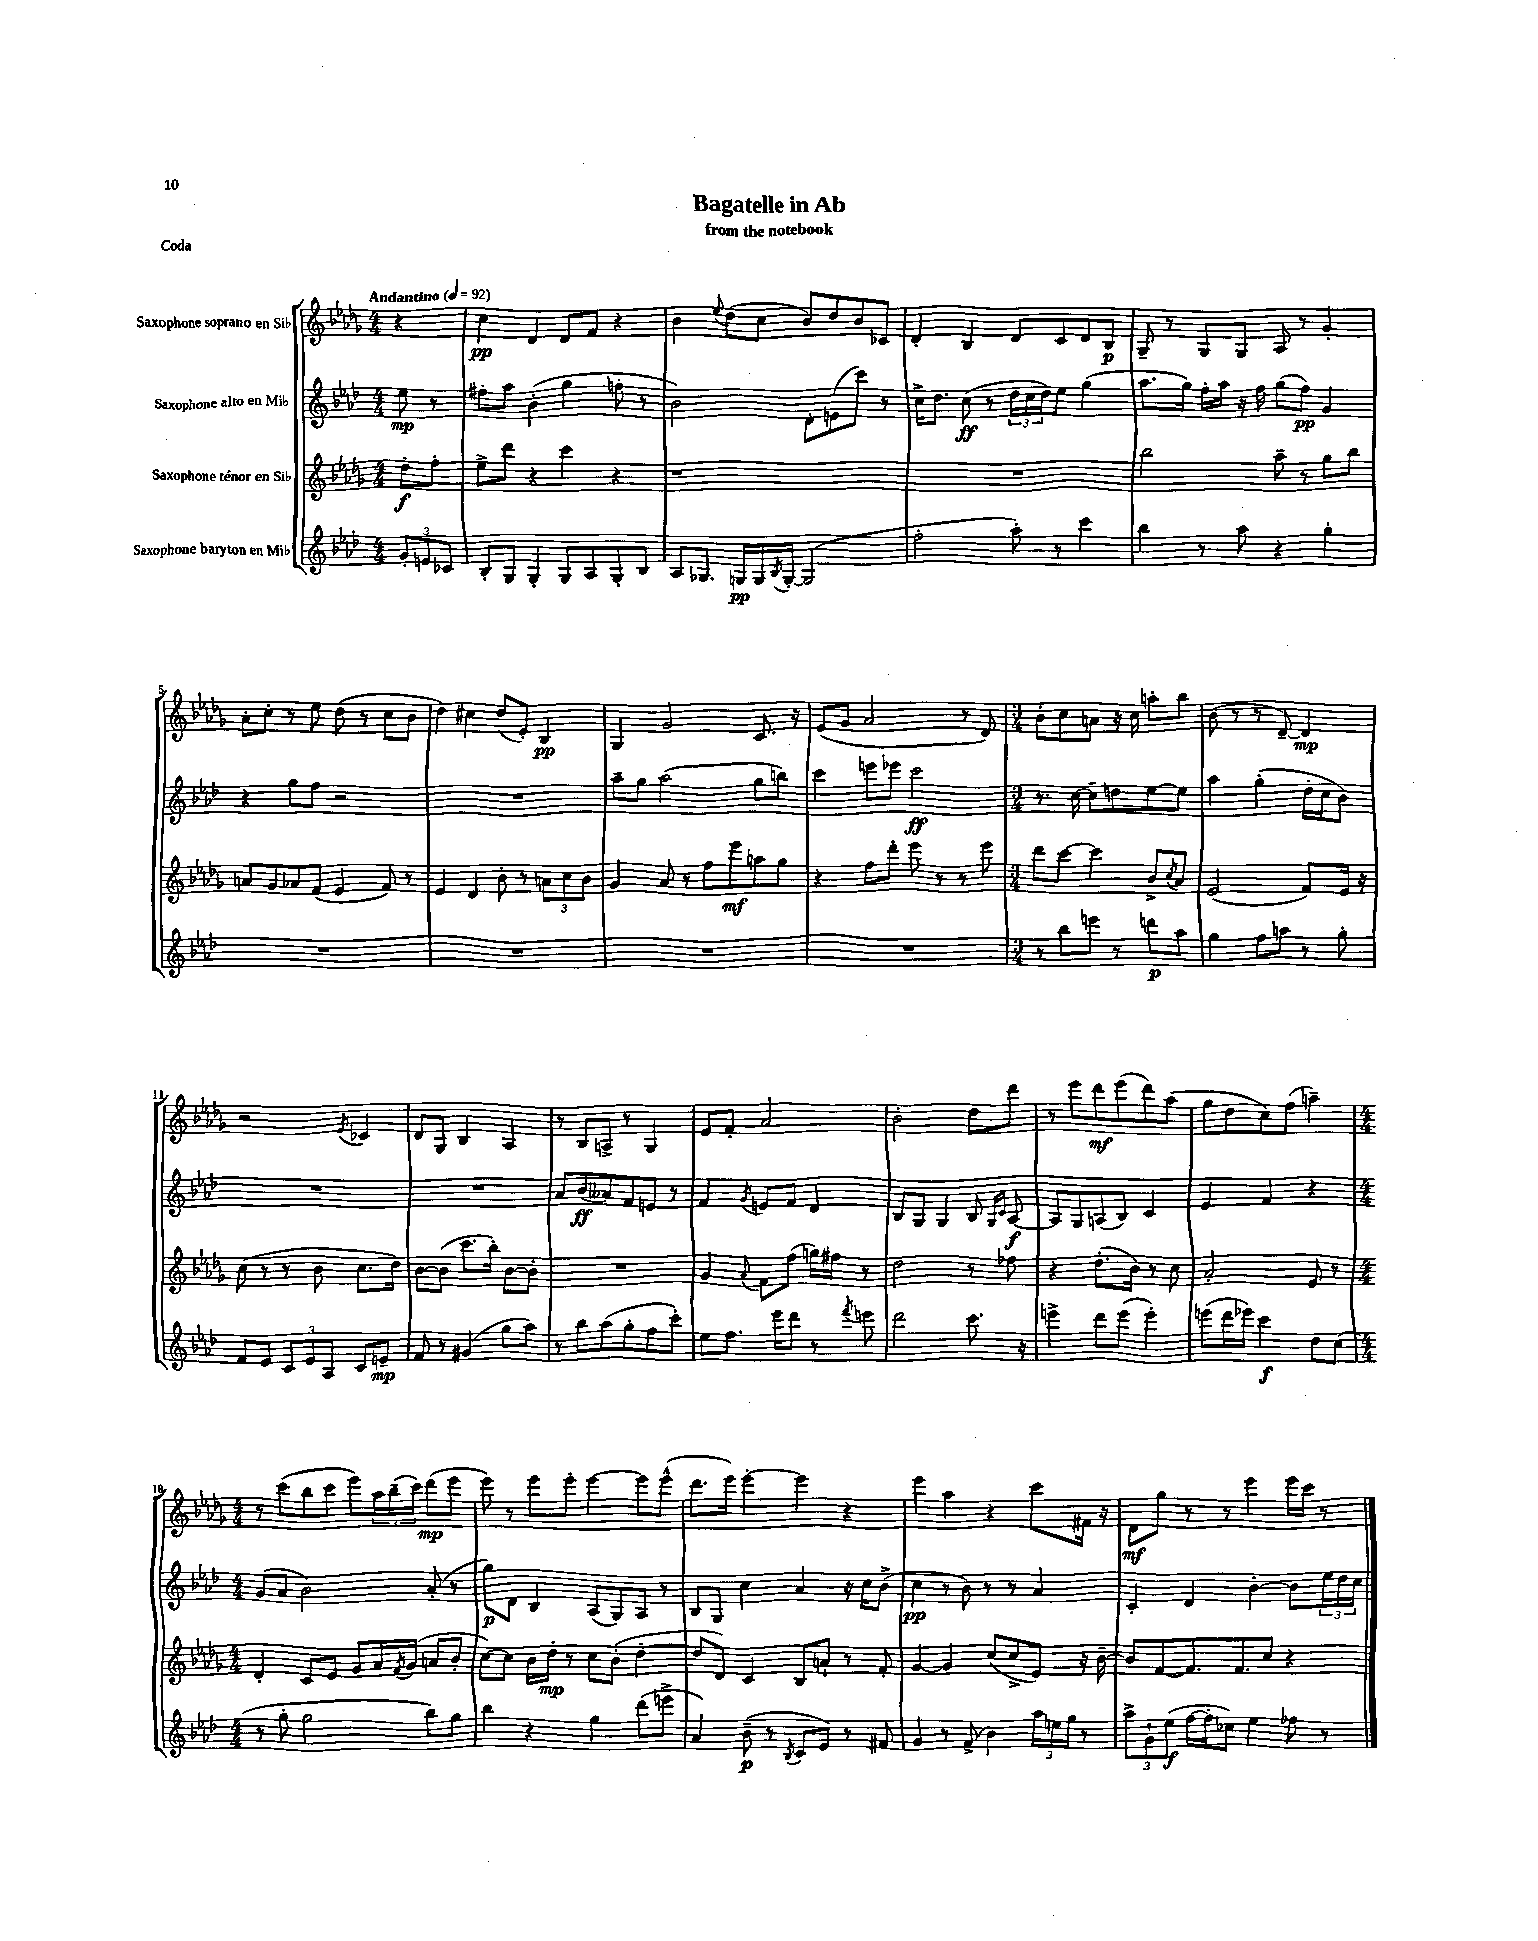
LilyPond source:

\header { title = "Bagatelle in Ab" subtitle = "from the notebook" piece = "Coda" }
<<
\new StaffGroup <<
\new Staff = "s0" \with { instrumentName = "Saxophone soprano en Sib" } {
    \clef treble \key des \major \numericTimeSignature \time 4/4 \partial 4 \tempo "Andantino" 4 = 92
    r4 |
    c''4\pp des'4 des'8 f'8 r4 |
    bes'4 \appoggiatura { ees''8 } des''8( c''8 bes'8) des''8 bes'8 ces'8 |
    des'4-. bes4 des'8 c'8 des'8 bes8\p |
    ges8-- r8 ges8 ges8 aes8 r8 ges'4-. |
    aes'8-. c''8-. r8 ees''8 des''8( r8 c''8 bes'8 |
    des''4) cis''4 des''8( ees'8-.) bes4\pp |
    ges4 ges'2 c'8. r16 |
    ees'8( ges'8 aes'2 r8 des'8) |
    \numericTimeSignature \time 3/4 bes'8-. c''8 a'8 r16 c''16 a''8-. bes''8 |
    bes'8( r8 r8 des'8~--) des'4\mp |
    r2 \acciaccatura { ees'8 } ces'4 |
    des'8 ges8 bes4 aes4 |
    r8 bes8 a8-> r8 ges4 |
    ees'8 f'8-. aes'2 |
    bes'2-. des''8 des'''8 |
    r8 ees'''8 des'''8\mf ees'''8( des'''8) aes''8( |
    ges''8 des''8 c''8) f''8( a''4--) |
    \numericTimeSignature \time 4/4 r8 c'''8( bes''8 c'''8 ees'''8) \tuplet 3/2 { aes''16 bes''16--( c'''16) } des'''8\mp( ees'''8 |
    ees'''8) r8 ees'''8 ees'''8-. ees'''4~ ees'''8 ees'''8-^( |
    des'''8. ees'''16) ees'''4~-. ees'''4 r4 |
    ees'''4 aes''4 r4 c'''8 fis'16 r16 |
    des'8\mf ges''8 r8 r8 ees'''4 ees'''16 c'''16 r8 \bar "|." |
}
\new Staff = "s1" \with { instrumentName = "Saxophone alto en Mib" } {
    \clef treble \key aes \major \numericTimeSignature \time 4/4 \partial 4
    ees''8\mp r8 |
    fis''8-. aes''8 bes'4-.( g''4 f''8-. r8 |
    bes'2) des'8-. e'8( c'''8) r8 |
    c''16-> des''8. c''8\ff( r8 \tuplet 3/2 { des''16 c''16 des''16) } ees''8 g''4( |
    aes''8. g''16) f''16-. aes''16 r16 f''16 g''8( f''8\pp) g'4 |
    r4 g''8 f''8 r2 |
    R1 |
    aes''8-- g''8 aes''2( g''8 b''8) |
    c'''4 e'''8 ees'''8 c'''2\ff |
    \numericTimeSignature \time 3/4 r8. c''16~ c''8-- d''8 ees''8~ ees''8 |
    aes''4 g''4-.( des''16-. c''16 bes'8) |
    R2. |
    R2. |
    aes'8 bes'8\ff( aeses'8) f'8 e'8 r8 |
    f'4 \acciaccatura { g'8 } e'8 f'8 des'4 |
    bes8 g8 g4 bes8 \grace { g16 c'16 } aes8~\f |
    aes8 g8 a8( bes8) c'4 |
    ees'4 f'4 r4 |
    \numericTimeSignature \time 4/4 g'8( aes'8 bes'2) aes'8-.( r8 |
    g''8\p) des'8 bes4 aes8( g8) aes8 r8 |
    bes8 g8 c''4 aes'4 r16 c''16 bes'8->( |
    c''4\pp r8 bes'8) r8 r8 aes'4 |
    c'4-. des'4 bes'4~-. bes'8 \tuplet 3/2 { ees''16 des''16 c''16 } \bar "|." |
}
\new Staff = "s2" \with { instrumentName = "Saxophone ténor en Sib" } {
    \clef treble \key des \major \numericTimeSignature \time 4/4 \partial 4
    des''8-.\f f''8-. |
    ees''8-> des'''8 r4 c'''4 r4 |
    r1 |
    R1 |
    bes''2 aes''8-- r8 ges''8 bes''8 |
    a'8 ges'8 aes'8 f'8( ees'4 f'8) r8 |
    ees'4 des'4 bes'8-. r8 \tuplet 3/2 { a'8 c''8 bes'8 } |
    ges'4 aes'8 r8 f''8 ees'''8\mf a''8 ges''8 |
    r4 f''8 des'''8-. ees'''8 r8 r8 ees'''8 |
    \numericTimeSignature \time 3/4 des'''8 c'''8~ c'''4 bes'8-> \acciaccatura { c''8 } aes'8 |
    ees'2( f'8) ees'16 r16 |
    c''8( r8 r8 bes'8 c''8. des''16) |
    bes'8~ bes'8( c'''8. bes''16-.) bes'8~ bes'8-. |
    R2. |
    ges'4 \appoggiatura { aes'8 } f'8 f''8( g''16) fis''16 r8 |
    des''2 r8 fes''8 |
    r4 des''8.-.( bes'16) r8 c''8 |
    aes'2-. ees'8 r8 |
    \numericTimeSignature \time 4/4 des'4-. c'8 ees'8 ges'8 aes'16 \acciaccatura { f'8 } ges'16( a'8 bes'8-. |
    c''8~) c''8 bes'16 des''16-.\mp r8 c''8 bes'8-.( des''4~-. |
    des''8 des'8) c'4 bes8 a'8-! r8 f'8-. |
    ges'4~ ges'4 c''8( c''8-> ees'8) r16 bes'16~-- |
    bes'8 f'8~ f'8. f'8. c''8 r4 \bar "|." |
}
\new Staff = "s3" \with { instrumentName = "Saxophone baryton en Mib" } {
    \clef treble \key aes \major \numericTimeSignature \time 4/4 \partial 4
    \tuplet 3/2 { g'8-. e'8 ces'8 } |
    bes8-. g8 g4-. g8 aes8 g8-. bes8 |
    aes8 ges8. g16\pp g16 \acciaccatura { bes8 } g16~-. g2( |
    f''2-. aes''8-.) r8 c'''4 |
    bes''4 r8 aes''8 r4 g''4-. |
    R1 |
    R1 |
    R1 |
    R1 |
    \numericTimeSignature \time 3/4 r8 bes''8 e'''8 r8 d'''8\p aes''8 |
    g''4 f''8 a''8 r8 g''8-. |
    f'8 ees'8 \tuplet 3/2 { c'8 ees'8 aes8 } c'8 e'8--\mp |
    f'8 r8 gis'4( g''8 aes''8) |
    r8 bes''8 aes''8( g''8-. f''8 c'''8-.) |
    ees''8 f''8. ees'''16 des'''8 r8 \acciaccatura { f'''8 } e'''8 |
    des'''2 c'''8. r16 |
    e'''4-> des'''8 e'''8( e'''4-.) |
    e'''8( des'''16 ees'''16) c'''4\f des''8 c''8( |
    \numericTimeSignature \time 4/4 r8 g''8-. g''2 bes''8) g''8 |
    bes''4 r4 g''4 des'''8( e'''8-> |
    aes'4) bes'8--\p( r8 \acciaccatura { bes8 } c'8 ees'8) r8 fis'8 |
    g'4 r8 f'8->( bes'4) \tuplet 3/2 { aes''16 e''16 g''16 } r8 |
    \tuplet 3/2 { aes''8-> g'8-! ees''8\f( } f''16~ f''16-. ces''8) ees''4 fes''8 r8 \bar "|." |
}
>>
>>
